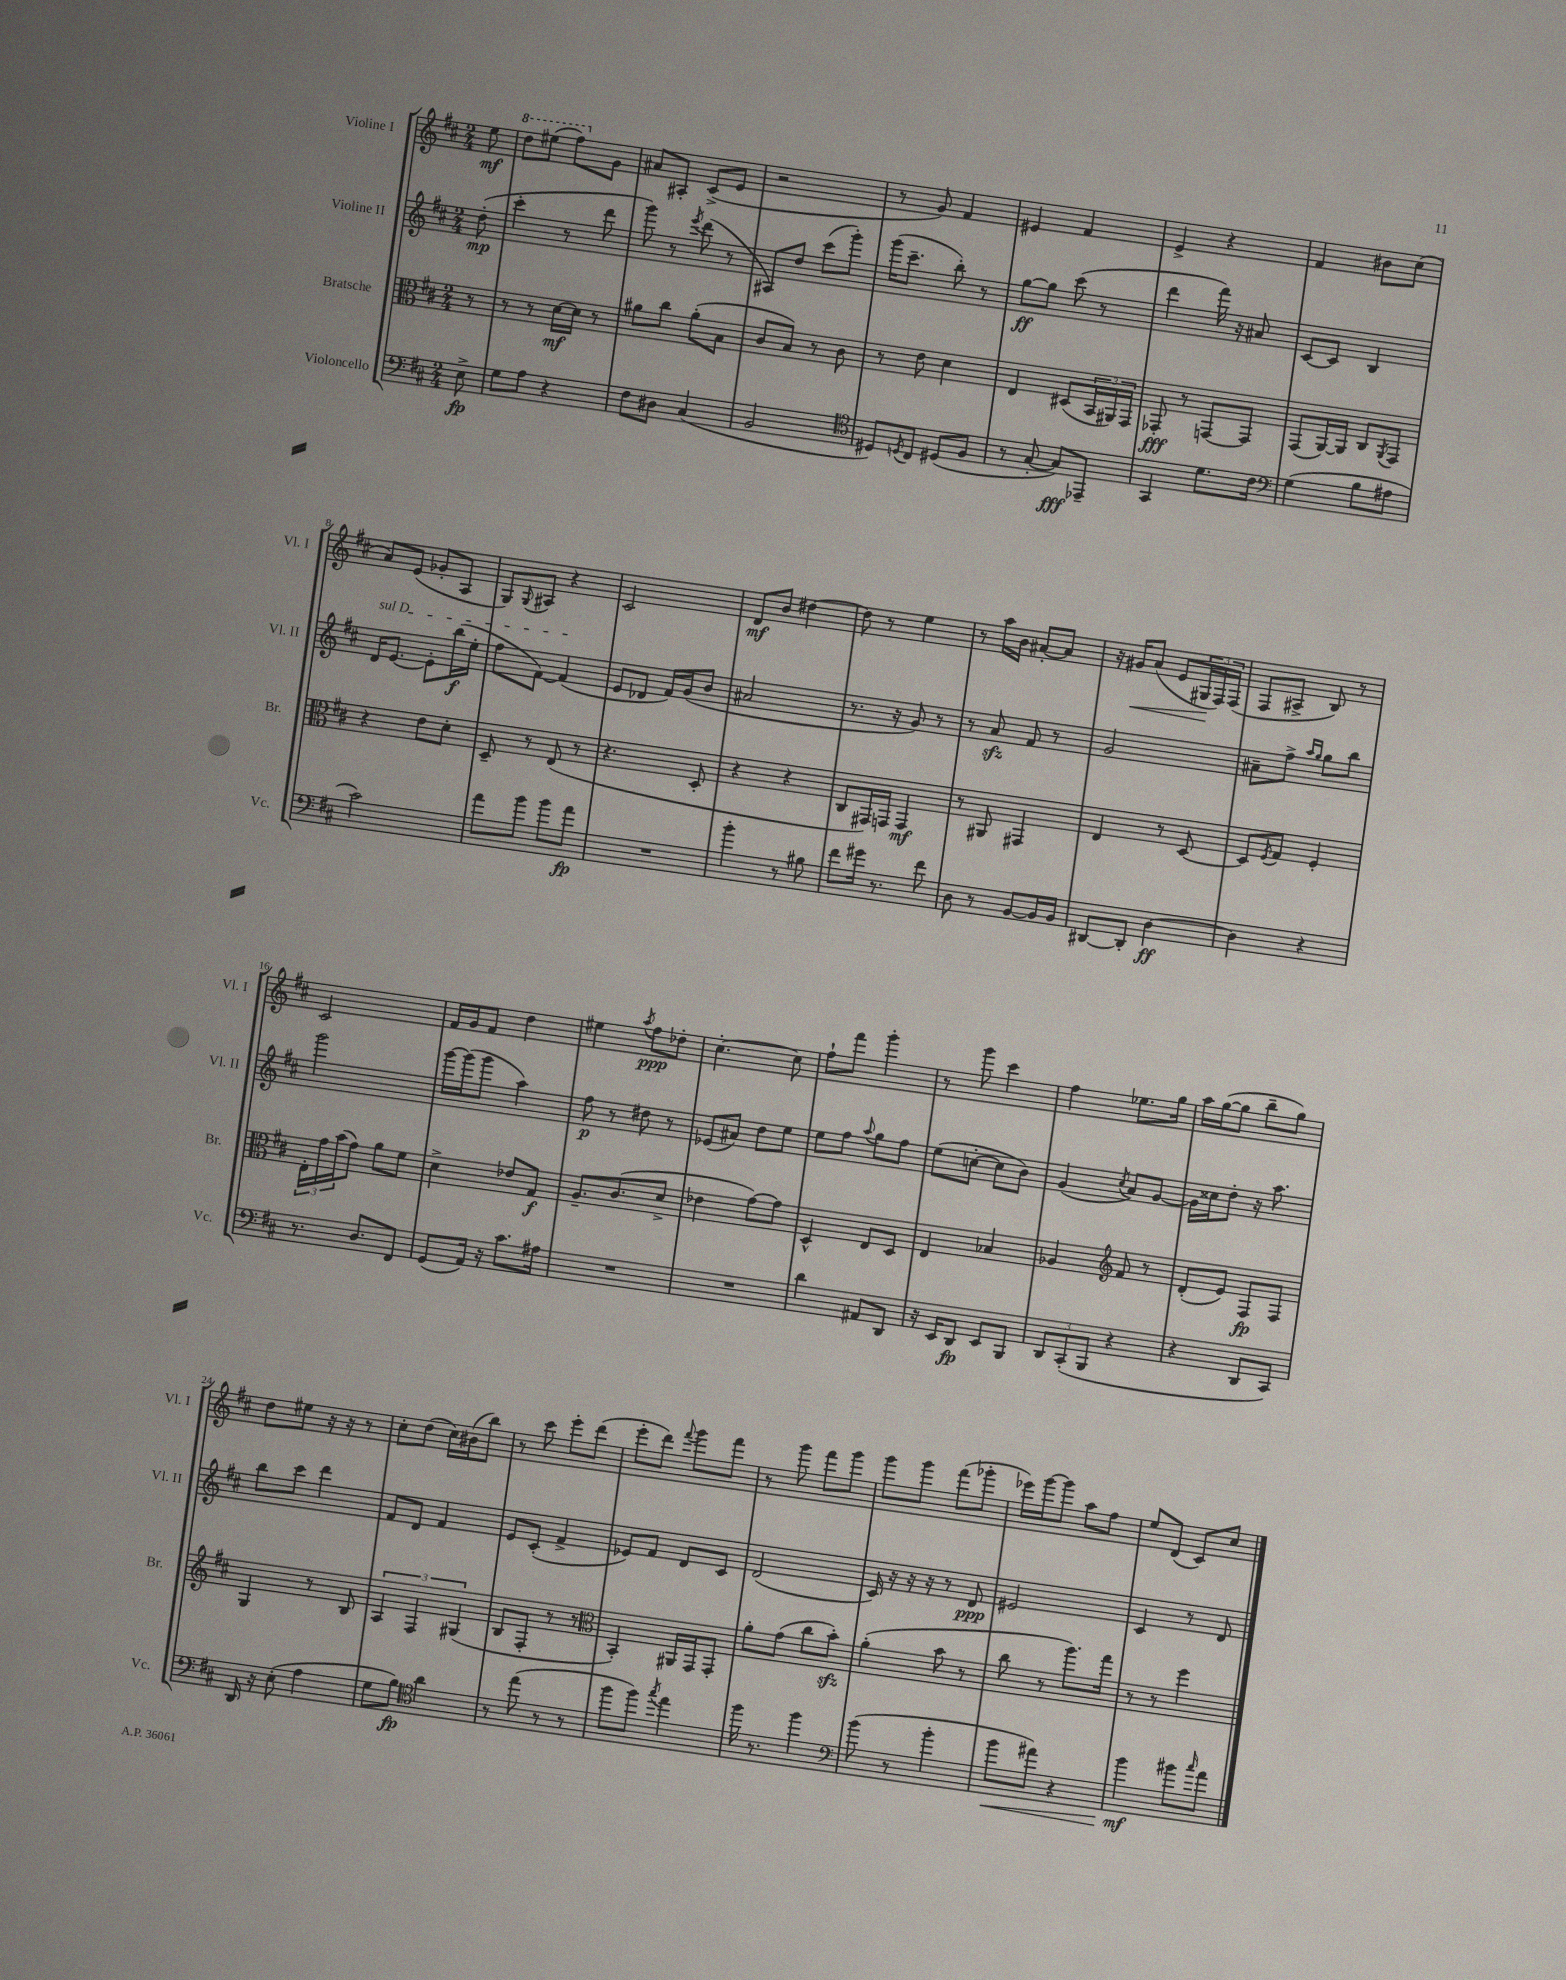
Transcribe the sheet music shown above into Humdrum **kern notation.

**kern	**dynam	**kern	**dynam	**kern	**dynam	**kern	**dynam
*part4	*part4	*part3	*part3	*part2	*part2	*part1	*part1
*staff4	*staff4	*staff3	*staff3	*staff2	*staff2	*staff1	*staff1
*I"Violoncello	*	*I"Bratsche	*	*I"Violine II	*	*I"Violine I	*
*I'Vc.	*	*I'Br.	*	*I'Vl. II	*	*I'Vl. I	*
*clefF4	*	*clefC3	*	*clefG2	*	*clefG2	*
*k[f#c#]	*	*k[f#c#]	*	*k[f#c#]	*	*k[f#c#]	*
*M2/4	*	*M2/4	*	*M2/4	*	*M2/4	*
=	=	=	=	=	=	=	=
8E^\	fp	8r	.	(8dd'\	mp	8ee\	mf
=1	=1	=1	=1	=1	=1	=1	=1
*	*	*	*	*	*	*8va	*
8G\L	.	8r	.	4ccc#'\	.	8ddd\L	.
8A\J	.	8r	.	.	.	(8eee#X\J	.
4r	.	[16d\LL	mf	8r	.	8fff#\L)	.
.	.	16d\JJ]	.	.	.	.	.
*	*	*	*	*	*	*X8va	*
.	.	8r	.	8ddd\	.	8g\J	.
=2	=2	=2	=2	=2	=2	=2	=2
8F#\L	.	8a#X\L	.	8ggg\)	.	8a#X/L	.
8D#X\J	.	8cc#\J	.	8r	.	8A#X'/J	.
.	.	.	.	8qeee/	.	.	.
(4C#/	.	(8a#'\L	.	(8ddd\	.	(8c#^/L	.
.	.	8B\J	.	8r	.	8e/J	.
=3	=3	=3	=3	=3	=3	=3	=3
2BB/	.	8c#/L	.	8A#X/L)	.	2r	.
.	.	8B/J)	.	8dd/J	.	.	.
.	.	8r	.	(8ccc#\L	.	.	.
.	.	8c#\	.	8ggg'\J)	.	.	.
=4	=4	=4	=4	=4	=4	=4	=4
*clefC4	*	*	*	*	*	*	*
8D#X/L)	.	8r	.	(16ggg\KL	.	8r	.
.	.	.	.	8.ccc#~\J	.	.	.
8qDn/	.	.	.	.	.	.	.
8C#/J	.	8e\	.	.	.	8g/)	.
(8D#X/L	.	4d\	.	8bb'\)	.	4f#/	.
8F#/J	.	.	.	8r	.	.	.
=5	=5	=5	=5	=5	=5	=5	=5
8r	.	4E/	.	[8gg\L	ff	4e#X/	.
[8G'/	.	.	.	8gg\J]	.	.	.
8G/L])	fff	(8D#X/L	.	(8ccc#\	.	4f#/	.
8EE-X~/J	.	24BB/L	.	8r	.	.	.
.	.	24AA#X/)	.	.	.	.	.
.	.	24GG/JJ	.	.	.	.	.
=6	=6	=6	=6	=6	=6	=6	=6
4GG/	.	8GG-X'/	fff	4ddd\	.	4e^/	.
.	.	8r	.	.	.	.	.
8.d\L	.	[8GGn/L	.	16fff#\)	.	4r	.
.	.	.	.	16r	.	.	.
.	.	8GG/J]	.	8a#X/	.	.	.
16c#\Jk	.	.	.	.	.	.	.
=7	=7	=7	=7	=7	=7	=7	=7
*clefF4	*	*	*	*	*	*	*
(4G\	.	(8GG/L	.	[8c#/L	.	4f#/	.
.	.	[16AA/L)	.	8c#/J]	.	.	.
.	.	16AA/JJ]	.	.	.	.	.
8B\L	.	8C#/L	.	4B/	.	8b#X\L	.
.	.	8qAA/	.	.	.	.	.
8A#X\J	.	8GG/J	.	.	.	(8cc#\J	.
!!LO:LB:g=z
=8	=8	=8	=8	=8	=8	=8	=8
!	!	!	!	!LO:TX:a:i:t=sul D	!	!	!
2c#\)	.	4r	.	16d/KL	.	8a/L)	.
.	.	.	.	[8.e/J	.	.	.
.	.	.	.	.	.	(8e/J	.
.	.	8e\L	.	8e'\L]	.	8g-X'/L	.
.	.	8d'\J	.	(16bb\L	f	8A/J	.
.	.	.	.	16ee'\JJ	.	.	.
=9	=9	=9	=9	=9	=9	=9	=9
8a\L	.	8D~/	.	8ff#\L	.	8G/L)	.
.	.	.	.	.	.	8qqG/	.
8b\J	.	8r	.	[8f#\J)	.	8A#X/J	.
8b\L	.	(8E/	.	(4f#/]	.	4r	.
8a\J	fp	8r	.	.	.	.	.
=10	=10	=10	=10	=10	=10	=10	=10
2r	.	4.r	.	8e/L	.	2c#/	.
.	.	.	.	8d-X/J	.	.	.
.	.	.	.	16f#/LL)	.	.	.
.	.	.	.	(16g/J	.	.	.
.	.	8D'/	.	8b/J	.	.	.
=11	=11	=11	=11	=11	=11	=11	=11
4b'\	.	4r	.	2a#X/	.	8d/L	mf
.	.	.	.	.	.	8b/J	.
8r	.	4r	.	.	.	[4dd#X\	.
8B#X\	.	.	.	.	.	.	.
=12	=12	=12	=12	=12	=12	=12	=12
8f#\L	.	8C#/L	.	8.r	.	8dd#\]	.
16g#X\Jk	.	16GG#X/L)	.	.	.	8r	.
8.r	.	16GGn/JJ	.	16r	.	.	.
.	.	4GG/	mf	8g/)	.	4ee\	.
8f#\	.	.	.	8r	.	.	.
=13	=13	=13	=13	=13	=13	=13	=13
8D\	.	8r	.	8r	.	8r	.
8r	.	8AA#X/	.	8azz/	.	16aa\LL	.
.	.	.	.	.	.	16b\JJ	.
[8BB/L	.	4GG#X/	.	8f#/	.	[8a#X'/L	.
16BB/L]	.	.	.	8r	.	8a#/J]	.
16BB/JJ	.	.	.	.	.	.	.
=14	=14	=14	=14	=14	=14	=14	=14
[8DD#X/L	.	4E/	.	2g/	.	16r	.
!	!	!	!	!	!	!	!LO:HP:b
.	.	.	.	.	.	16g#X/KL	<
8DD#'/J]	.	.	.	.	.	(8a/J	.
[4D\	ff	8r	.	.	.	8e/L	.
.	.	[8D/	.	.	.	24G#X/L	.
.	.	.	.	.	.	24F#/)	[
.	.	.	.	.	.	(24F#/JJ	.
=15	=15	=15	=15	=15	=15	=15	=15
4D\]	.	8D/L]	.	8a#X~\L	.	8F#/L	.
.	.	8qF#/	.	.	.	.	.
.	.	8G/J	.	8ff#^\J	.	8A#X^/J	.
.	.	.	.	16qqaa/LL	.	.	.
.	.	.	.	16qqgg/JJ	.	.	.
4r	.	4F#'/	.	8gg\L	.	8B/)	.
.	.	.	.	8bb\J	.	8r	.
!!LO:LB:g=z
=16	=16	=16	=16	=16	=16	=16	=16
8.r	.	24E'\LL	.	2ggg\	.	2c#/	.
.	.	24g\	.	.	.	.	.
.	.	(24b\J	.	.	.	.	.
.	.	8g\J)	.	.	.	.	.
8.D/L	.	.	.	.	.	.	.
.	.	8a\L	.	.	.	.	.
8FF#/J	.	8f#\J	.	.	.	.	.
=17	=17	=17	=17	=17	=17	=17	=17
(8GG/L	.	4d^\	.	[16ggg\LL	.	16f#/LL	.
.	.	.	.	(16ggg\J]	.	16g/J	.
16AA/Jk)	.	.	.	8ggg\J	.	8f#/J	.
16r	.	.	.	.	.	.	.
8.c#\L	.	8e-X/L	.	4aa\)	.	4dd\	.
.	.	8G/J	f	.	.	.	.
16A#X\Jk	.	.	.	.	.	.	.
=18	=18	=18	=18	=18	=18	=18	=18
2r	.	8.A~/L	.	8ff#\	p	4ee#X\	.
.	.	.	.	8r	.	.	.
.	.	(8.c#/	.	.	.	.	.
.	.	.	.	.	.	8qaa/	.
.	.	.	.	8dd#X\	.	8ff#\L	ppp
.	.	8d^/J	.	8r	.	8dd-X'\J	.
=19	=19	=19	=19	=19	=19	=19	=19
2r	.	4e-X\	.	(8e-X/L	.	[4.cc#'\	.
.	.	.	.	8a#X/J)	.	.	.
.	.	[8g\L)	.	8dd\L	.	.	.
.	.	8g\J]	.	8ee\J	.	8cc#\]	.
=20	=20	=20	=20	=20	=20	=20	=20
4d\	.	4D^^/	.	8ee\L	.	8ff#`\L	.
.	.	.	.	8ff#\J	.	8fff#\J	.
.	.	.	.	8qqaa/	.	.	.
8AA#X/L	.	8E/L	.	8gg\L	.	4ggg'\	.
8DD/J	.	8D/J	.	8ff#\J	.	.	.
=21	=21	=21	=21	=21	=21	=21	=21
16r	.	4E/	.	(8ee\L	.	8r	.
16EE/KL	.	.	.	.	.	.	.
8DD/J	fp	.	.	[8ccn'\J	.	8ggg\	.
8EE/L	.	4B-X/	.	8cc\L]	.	4ccc#\	.
8BBB/J	.	.	.	8b\J)	.	.	.
=22	=22	=22	=22	=22	=22	=22	=22
12DD/L	.	4A-X/	.	(4g/	.	4ff#\	.
(12CC#'/	.	.	.	.	.	.	.
12BBB/J	.	.	.	.	.	.	.
*	*	*clefG2	*	*	*	*	*
.	.	.	.	8qcc#/	.	.	.
4r	.	8f#/	.	8a/L)	.	8.ee-X\L	.
.	.	8r	.	[8g/J	.	.	.
.	.	.	.	.	.	16gg\Jk	.
=23	=23	=23	=23	=23	=23	=23	=23
4r	.	(8d'/L	.	16g\LL]	.	16aa\LL	.
.	.	.	.	16cc##X\J	.	([16gg\J	.
.	.	8e/J)	.	8dd'\J	.	8gg\J]	.
8DD/L	.	8F#/L	fp	16r	.	8bb~\L	.
.	.	.	.	8.aa\	.	.	.
8CC#/J)	.	8F#/J	.	.	.	8gg\J)	.
!!LO:LB:g=z
=24	=24	=24	=24	=24	=24	=24	=24
16DD/	.	4G/	.	8bb\L	.	8dd\L	.
16r	.	.	.	.	.	.	.
(8E'\	.	.	.	8ccc#\J	.	8ee#X\J	.
4A\	.	8r	.	4ddd\	.	16r	.
.	.	.	.	.	.	16r	.
.	.	8B/	.	.	.	8r	.
=25	=25	=25	=25	=25	=25	=25	=25
8G\L	.	6A/	.	8f#/L	.	8cc#'\L	.
8B\J)	fp	.	.	8d/J	.	(8dd\J	.
.	.	6F#/	.	.	.	.	.
*clefC4	*	*	*	*	*	*	*
4a\	.	.	.	4f#/	.	16cc#\LL)	.
.	.	.	.	.	.	(16b#X\J	.
.	.	(6G#X/	.	.	.	.	.
.	.	.	.	.	.	8bb\J)	.
=26	=26	=26	=26	=26	=26	=26	=26
8r	.	8B/L	.	8e/L	.	8r	.
(8ee\	.	8F#'/J	.	(8c#'/J	.	8ccc#\	.
8r	.	8r	.	4f#^/	.	8eee'\L	.
8r	.	8r	.	.	.	(8ddd\J	.
=27	=27	=27	=27	=27	=27	=27	=27
*	*	*clefC3	*	*	*	*	*
8ff#\L	.	4BB'/)	.	8e-X/L)	.	8eee'\L	.
8ff#\J)	.	.	.	8f#/J	.	8ddd\J)	.
8qgg/	.	.	.	.	.	8qqfff#/	.
4ee\	.	16AA#X/LL	.	8d/L	.	8ggg\L	.
.	.	16GG/J	.	.	.	.	.
.	.	8GG'/J	.	8c#/J	.	8fff#\J	.
=28	=28	=28	=28	=28	=28	=28	=28
16ff#\	.	8a'\L	.	(2d/	.	8r	.
8.r	.	.	.	.	.	.	.
.	.	(8g\J	.	.	.	8ggg\	.
4ff#\	.	8cc#\L	.	.	.	8fff#\L	.
.	.	8bzz'\J)	.	.	.	8ggg\J	.
=29	=29	=29	=29	=29	=29	=29	=29
*clefF4	*	*	*	*	*	*	*
(8b\	.	(4a'\	.	16c#/)	.	8ggg\L	.
.	.	.	.	16r	.	.	.
8r	.	.	.	16r	.	8ggg\J	.
.	.	.	.	16r	.	.	.
4b'\	.	8b\	.	8r	.	(8fff#\L	.
.	.	8r	.	8d/	ppp	8ggg-X'\J	.
=30	=30	=30	=30	=30	=30	=30	=30
!	!LO:HP:b	!	!	!	!	!	!
8b\L	<	8cc#\	.	2e#X/	.	16eee-X\LL)	.
.	.	.	.	.	.	[16ggg\J	.
8a#X\J)	.	8r	.	.	.	8ggg\J]	.
4r	.	8.aa\L)	.	.	.	8aa\L	.
.	.	.	.	.	.	8ff#\J	.
.	.	16gg\Jk	.	.	.	.	.
=31	=31	=31	=31	=31	=31	=31	=31
4b\	mf	8r	.	4c#/	.	8ee/L	.
.	.	8r	.	.	.	(8d/J	.
8b#X\L	[	4ff#\	.	8r	.	8c#/L)	.
16qqcc#/	.	.	.	.	.	.	.
8a\J	.	.	.	8d/	.	8cc#/J	.
==	==	==	==	==	==	==	==
*-	*-	*-	*-	*-	*-	*-	*-
